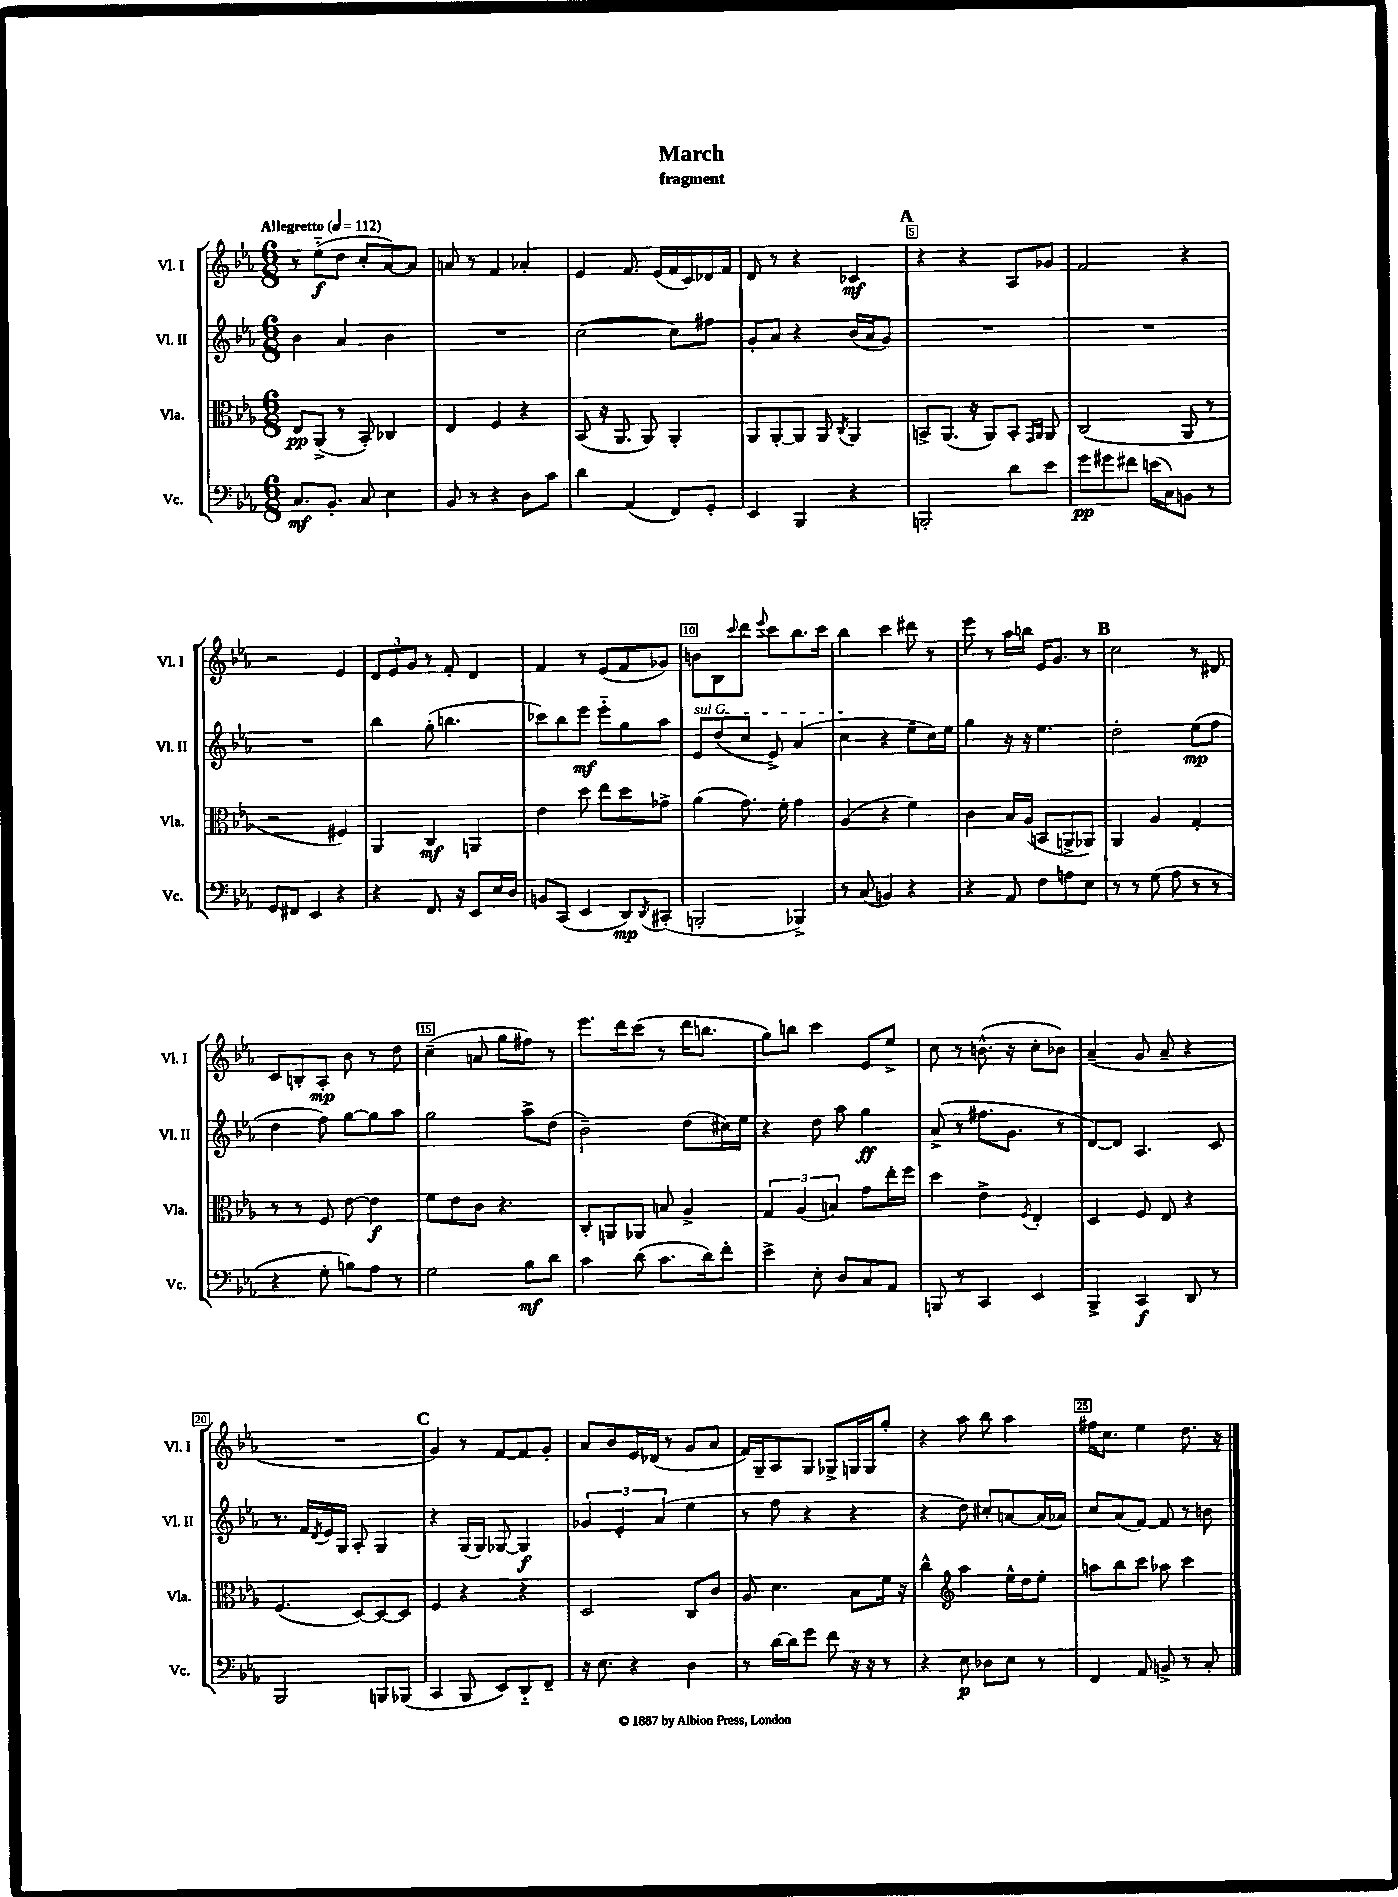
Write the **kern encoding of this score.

**kern	**kern	**kern	**kern
*staff4	*staff3	*staff2	*staff1
*clefF4	*clefC3	*clefG2	*clefG2
*k[b-e-a-]	*k[b-e-a-]	*k[b-e-a-]	*k[b-e-a-]
*M6/8	*M6/8	*M6/8	*M6/8
*MM112	*MM112	*MM112	*MM112
8.C	8E-	4b-	8r
.	(8AA-^	.	(8ee-'~
8.BB-'	.	.	.
.	8r	4a-	8dd
8C	8BB-')	.	8cc'
4E-	4C-	4b-	[8a-)
.	.	.	8a-]
=	=	=	=
8BB-	4E-	2.r	8a
8r	.	.	8r
4r	4F	.	4f
8D	4r	.	4a-'
8c	.	.	.
=	=	=	=
4d	(8BB-	([2cc	4e-
.	16r	.	.
.	8.AA-	.	.
(4AA-	.	.	8.f
.	8AA-)	.	.
.	.	.	(16e-
8FF)	4AA-'	8cc])	16f
.	.	.	16c)
8GG'	.	8ff#	16d-
.	.	.	16f
=	=	=	=
4EE-	8AA-	8g'	8d
.	[8AA-'	8a-	8r
4BBB-	8AA-]	4r	4r
.	8AA-	.	.
.	8qC	.	.
4r	4AA-	(16b-	4c-
.	.	16a-	.
.	.	8g)	.
=	=	=	=
2BBB'	8BB^	2.r	4r
.	(8.AA-	.	.
.	.	.	4r
.	16r	.	.
.	8AA-)	.	.
8d	8BB'	.	8A-
.	16qqGG	.	.
.	16qqAA-	.	.
8e-	8AA-	.	8g-
=	=	=	=
8g	(2C	2.r	2f
8g#	.	.	.
8f#	.	.	.
(16e	.	.	.
16C)	.	.	.
8BB	8AA-	.	4r
8r	8r	.	.
=	=	=	=
8GG	2r	2.r	2r
8FF#	.	.	.
4EE-	.	.	.
4r	4F#)	.	4e-
=	=	=	=
4r	4AA-	4bb-	12d
.	.	.	12e-
.	.	.	12g
8.FF	4C	(8gg'	8r
.	.	4.bb	8f'
16r	.	.	.
8EE-	4AA	.	4d
16E-	.	.	.
16D	.	.	.
=	=	=	=
8BB	4e-	8ccc-)	4f
(8CC	.	8bb-	.
4EE-	8dd	8eee-	8r
.	8ee-	8eee-'~	(8e-
8DD)	8dd	8gg	8f
8qDD	.	.	.
(8CC#'	8g-^	8aa-	8g-)
=	=	=	=
2BBB'	(4a-	8e-	8b
.	.	(8dd	8B-
.	.	.	8qqccc
.	8.g)	8cc	8ddd
.	.	.	8qqeee-
.	.	8e-^)	8ccc
.	16f'	.	.
4BBB-^)	4g	(4a-	8.bb-
.	.	.	16ccc
=	=	=	=
8r	(4A-	4cc	4bb-
(8C	.	.	.
4BB)	4r	4r	4ccc
4r	4f)	8ee-~	8ddd#
.	.	16cc)	8r
.	.	16ee-	.
=	=	=	=
4r	4c	4gg	8eee-
.	.	.	8r
8AA-	16B-	16r	16aa-
.	(16A-	16r	16bb
8F	8BB	4.ee-	16e-
.	.	.	8.g
8A	8AA^	.	.
8E-	8AA-)	.	8r
=	=	=	=
8r	4AA-	2dd'	2cc
8r	.	.	.
(8G	4A-	.	.
8A-	.	.	.
8r	4G'	(8ee-	8r
8r	.	8ff	8d#
=	=	=	=
4r	8r	4dd	8c
.	8r	.	8B'
8G'	8F	8ff)	8A-'
8B)	[8e-	[8gg	8b-
8A-	4e-]	8gg]	8r
8r	.	8aa-	8dd
=	=	=	=
2G	8f	2gg	(4cc~
.	8e-	.	.
.	8c	.	8a
.	4.r	.	8gg
8B-	.	8aa-^	8ff#)
8d	.	(8dd	8r
=	=	=	=
4c	8C'	2b-~)	8.eee-
.	8AA	.	.
.	.	.	16ddd
(8d	8AA-	.	(8ccc
8.c	8B	.	8r
.	4A-^	(8dd	16ddd
16d)	.	.	8.bb
8f'	.	16cc#)	.
.	.	16ee-	.
=	=	=	=
4e-^	6G	4r	8gg)
.	.	.	8bb
.	(6A-	.	.
8E-'	.	8dd	4ccc
.	6B)	.	.
8D	.	8aa-	.
8C	8g	4gg	8e-
8AA-	16ee-'	.	8ee-^
.	16ff	.	.
=	=	=	=
8BBB	4dd	(8a-^	8cc
8r	.	8r	8r
4CC	4e-^	8.ff#	(8.b^^
.	.	8.g	16r
.	8qF	.	.
4EE-	4E-'	.	8cc'
.	.	8r	8b-)
=	=	=	=
4BBB-^	4D	[8d)	(4a-~
.	.	8d]	.
4CC	8F	4.A-	8g
.	8E-	.	8a-~
8DD	4r	.	4r
8r	.	8c	.
=	=	=	=
2BBB-	(4.F	8.r	2.r
.	.	16f	.
.	.	8qd	.
.	.	16e-	.
.	.	16G	.
.	[8D)	8A-'	.
8BBB	8D_	4G	.
(8BBB-	8D]	.	.
=	=	=	=
4CC	4F	4r	4g)
8BBB-	4r	(16G	8r
.	.	16G)	.
8EE-)	.	[8G-	[8f
8DD'~	4r	4G-]	8f]
8FF~	.	.	8g'
=	=	=	=
16r	2D	6g-	8a-
8.E-	.	.	.
.	.	.	8b-
.	.	6e-'	.
4r	.	.	16e-
.	.	.	(16d-
.	.	(6a-	.
.	.	.	8r
4D	8C	4ee-	8g
.	8c	.	8a-
=	=	=	=
8r	8A-	8r	16f)
.	.	.	16G~
[16d	4.d	8ff	8A-
16d]	.	.	.
8g	.	4r	8G
8f	.	.	8G-^
16r	8B-	4r	16G
16r	.	.	16G
8r	16f	.	8gg'
.	16r	.	.
=	=	=	=
4r	4cc^^	4r	4r
*	*clefG2	*	*
8E-	4aa-	8dd)	8aa-
8D-	.	8cc#'	8bb-
8E-	16ee-^^	[8a	4aa-
.	16dd	.	.
8r	8ee-'	(16a]	.
.	.	16a-)	.
=	=	=	=
4FF	8aa	8cc	16ff#
.	.	.	8.cc
.	8bb-	(8a-	.
8AA-	8ccc	[8f)	4ee-
8BB^	8aa-	8f]	.
8r	4ccc	8r	8.dd
8C'	.	8b	.
.	.	.	16r
==	==	==	==
*-	*-	*-	*-
